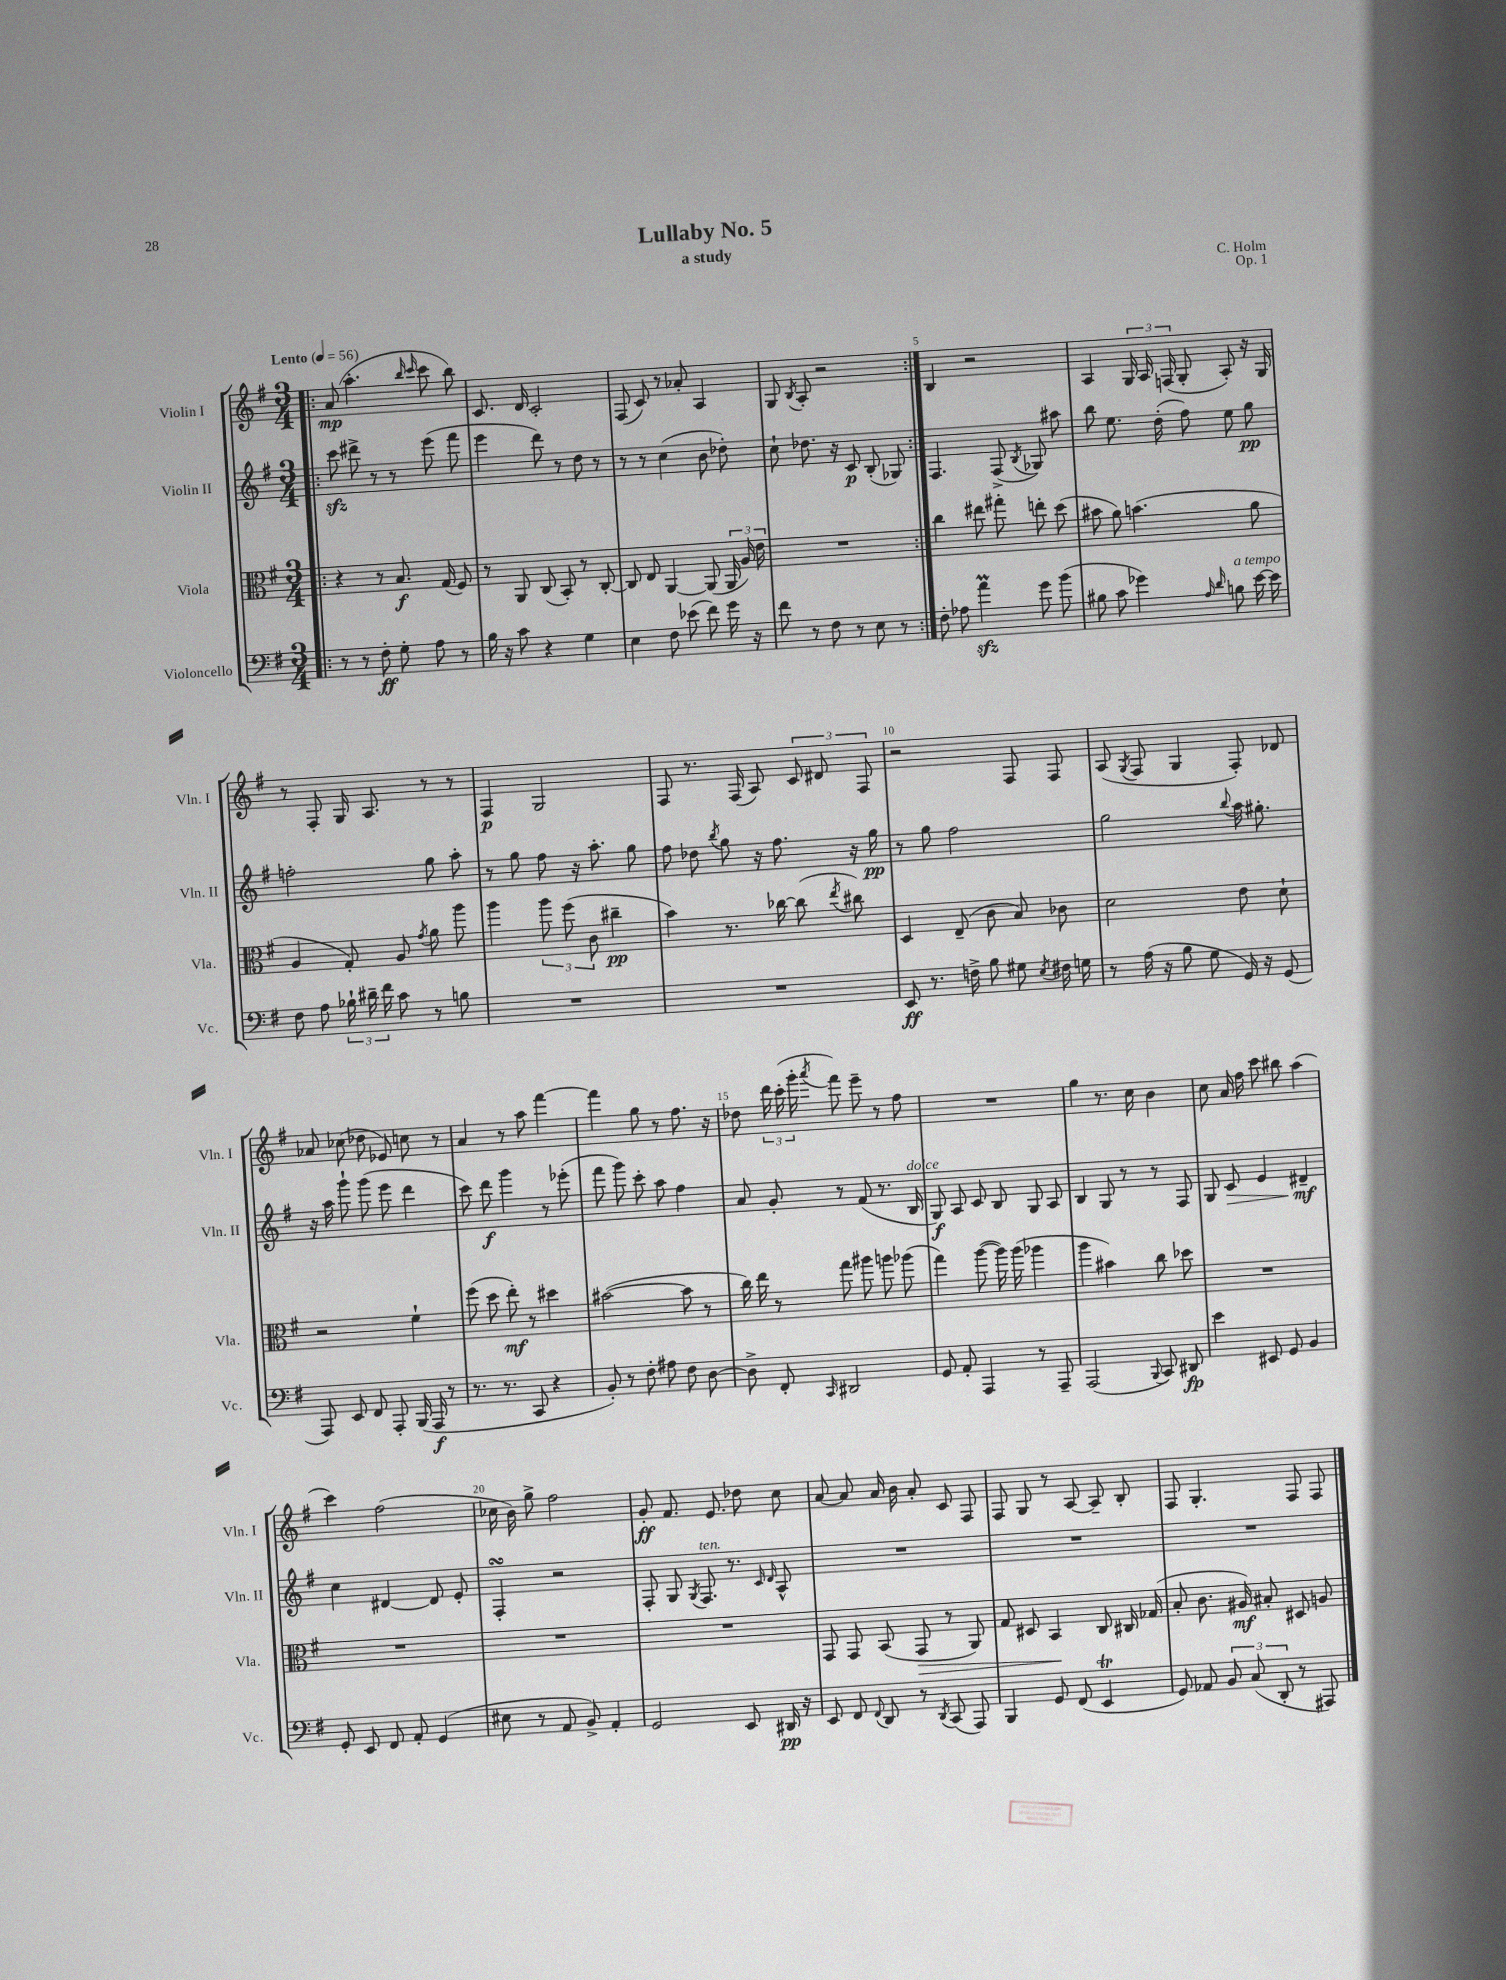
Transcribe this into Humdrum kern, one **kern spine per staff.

**kern	**dynam	**kern	**dynam	**kern	**dynam	**kern	**dynam
*part4	*part4	*part3	*part3	*part2	*part2	*part1	*part1
*staff4	*staff4	*staff3	*staff3	*staff2	*staff2	*staff1	*staff1
*I"Violoncello	*	*I"Viola	*	*I"Violin II	*	*I"Violin I	*
*I'Vc.	*	*I'Vla.	*	*I'Vln. II	*	*I'Vln. I	*
*clefF4	*	*clefC3	*	*clefG2	*	*clefG2	*
*k[f#]	*	*k[f#]	*	*k[f#]	*	*k[f#]	*
*M3/4	*	*M3/4	*	*M3/4	*	*M3/4	*
*MM56	*	*MM56	*	*MM56	*	*MM56	*
=1!|:	=1!|:	=1!|:	=1!|:	=1!|:	=1!|:	=1!|:	=1!|:
!	!	!	!	!	!	!LO:TX:a:B:t=Lento	!
8r	.	4r	.	8ccczz\	.	(8a/	mp
8r	.	.	.	8ddd#X^\	.	4.aa'\	.
8F#'\	ff	8r	.	8r	.	.	.
8G'\	.	8.B/	f	8r	.	.	.
.	.	.	.	.	.	16qqbb/	.
.	.	.	.	.	.	16qqccc/	.
8A\	.	.	.	(8eee\	.	8ccc\	.
.	.	(16G/	.	.	.	.	.
8r	.	8F#/)	.	8fff#\	.	8bb\)	.
=2	=2	=2	=2	=2	=2	=2	=2
16B\	.	8r	.	4eee\	.	8.c/	.
16r	.	.	.	.	.	.	.
8c\	.	8AA/	.	.	.	.	.
.	.	.	.	.	.	16d/	.
4r	.	(8C/	.	8ddd\)	.	2c'/	.
.	.	8BB'/)	.	8r	.	.	.
4G\	.	8r	.	8dd\	.	.	.
.	.	[8C'/	.	8r	.	.	.
=3	=3	=3	=3	=3	=3	=3	=3
4E\	.	8C/]	.	8r	.	(8F#/	.
.	.	8E/	.	8r	.	8c/)	.
8F#\	.	[4AA/	.	(4cc\	.	8r	.
(8e-X\	.	.	.	.	.	8a-X'/	.
8f#\)	.	(8AA/]	.	8b\	.	4A/	.
16g\	.	24AA/	.	8dd-X'\)	.	.	.
.	.	24A/)	.	.	.	.	.
16r	.	.	.	.	.	.	.
.	.	24e\	.	.	.	.	.
=4	=4	=4	=4	=4	=4	=4	=4
8f#\	.	2.r	.	8cc`\	.	8G/	.
.	.	.	.	.	.	8qB/	.
8r	.	.	.	8.dd-X\	.	8A'/	.
8F#\	.	.	.	.	.	2r	.
.	.	.	.	16r	.	.	.
8r	.	.	.	8c/	p	.	.
8E\	.	.	.	(8B'/	.	.	.
8r	.	.	.	8G-X/)	.	.	.
=5:|!	=5:|!	=5:|!	=5:|!	=5:|!	=5:|!	=5:|!	=5:|!
8F#'\	.	4cc\	.	4.F#/	.	4B/	.
8A-X\	.	.	.	.	.	.	.
4azzM\	.	8ee#X\	.	.	.	2r	.
.	.	8gg#X'\	.	(8F#^/	.	.	.
.	.	.	.	8qB/	.	.	.
8g\	.	8een'\	.	8G-X/)	.	.	.
(8b\	.	(8dd\	.	8aa#X\	.	.	.
=6	=6	=6	=6	=6	=6	=6	=6
8B#X\	.	8b#X\	.	8bb\	.	4A/	.
8c\	.	8a\)	.	8.ee\	.	.	.
4g-X\)	.	(4.bn\	.	.	.	24G/	.
.	.	.	.	.	.	24A/	.
.	.	.	.	(16dd'\	.	.	.
.	.	.	.	.	.	(24Fn/	.
.	.	.	.	8ff#\)	.	8G'/	.
16qqA/	.	.	.	.	.	.	.
16qqd/	.	.	.	.	.	.	.
!LO:TX:a:i:t=a tempo	!	!	!	!	!	!	!
8Bn\	.	.	.	8ee\	.	8A'/)	.
[16e\	.	8a\	.	8gg\	pp	16r	.
16e\]	.	.	.	.	.	16G/	.
!!LO:LB:g=z
=7	=7	=7	=7	=7	=7	=7	=7
8F#\	.	4A/	.	2ffn'\	.	8r	.
8A\	.	.	.	.	.	8F#'/	.
24B-X`\	.	8G'/)	.	.	.	16G/	.
24d#X~\	.	.	.	.	.	.	.
.	.	.	.	.	.	8.A/	.
24f#\	.	.	.	.	.	.	.
8c\	.	8A/	.	.	.	.	.
.	.	8qg/	.	.	.	.	.
8r	.	8a\	.	8gg\	.	8r	.
8Bn\	.	8aa\	.	8aa'\	.	8r	.
=8	=8	=8	=8	=8	=8	=8	=8
2.r	.	4aa\	.	8r	.	4F#/	p
.	.	.	.	8gg\	.	.	.
.	.	12aa\	.	8ff#\	.	2G/	.
.	.	(12ff#\	.	.	.	.	.
.	.	.	.	16r	.	.	.
.	.	12c\	.	.	.	.	.
.	.	.	.	8.aa'\	.	.	.
.	.	4cc#X~\	pp	.	.	.	.
.	.	.	.	8gg\	.	.	.
=9	=9	=9	=9	=9	=9	=9	=9
2.r	.	4b\)	.	8ff#\	.	8F#/	.
.	.	.	.	8dd-X\	.	8.r	.
.	.	.	.	8qbb/	.	.	.
.	.	8.r	.	8gg\	.	.	.
.	.	.	.	.	.	(16F#/	.
.	.	.	.	16r	.	8A/)	.
.	.	[16cc-X\	.	8.ff#\	.	.	.
.	.	(8cc-\]	.	.	.	12c/	.
.	.	.	.	.	.	12d#X/	.
.	.	8qee/	.	.	.	.	.
.	.	8cc#X\)	.	16r	.	.	.
.	.	.	.	.	.	12F#/	.
.	.	.	.	16gg\	pp	.	.
=10	=10	=10	=10	=10	=10	=10	=10
8EE/	ff	4D/	.	8r	.	2r	.
8.r	.	.	.	8gg\	.	.	.
.	.	(8E~/	.	2ff#\	.	.	.
16Fn^\	.	.	.	.	.	.	.
8B\	.	8c\	.	.	.	.	.
8G#X\	.	8B/)	.	.	.	8F#/	.
8qE/	.	.	.	.	.	.	.
16F#X\	.	8c-X\	.	.	.	8F#/	.
16Gn\	.	.	.	.	.	.	.
=11	=11	=11	=11	=11	=11	=11	=11
8r	.	2d\	.	2gg\	.	(8A/	.
.	.	.	.	.	.	8qG/	.
(16A\	.	.	.	.	.	8F#/	.
16r	.	.	.	.	.	.	.
8B\	.	.	.	.	.	4G/	.
8G\	.	.	.	.	.	.	.
.	.	.	.	8qqbb/	.	.	.
16GG/)	.	8e\	.	16aa\	.	8F#'/)	.
16r	.	.	.	8.gg#X'\	.	.	.
(8GG/	.	8d`\	.	.	.	8d-X/	.
!!LO:LB:g=z
=12	=12	=12	=12	=12	=12	=12	=12
8AAA/)	.	2r	.	16r	.	8a-X/	.
.	.	.	.	16aa\	.	.	.
8EE/	.	.	.	8ggg`\	.	(8cc-X\	.
8FF#/	.	.	.	(8ggg\	.	8dd-X\	.
8AAA'/	.	.	.	8eee\	.	8e-X/)	.
(16BBB/	.	4f#`\	.	4ddd\	.	8ccn\	.
16AAA/	f	.	.	.	.	.	.
8r	.	.	.	.	.	8r	.
=13	=13	=13	=13	=13	=13	=13	=13
8.r	.	(8ff#\	.	8ccc\)	.	4a/	.
.	.	8dd\	.	8ddd\	f	.	.
8.r	.	.	.	.	.	.	.
.	.	8ee'\)	mf	4ggg\	.	8r	.
8CC/	.	8r	.	.	.	8aa\	.
4r	.	4dd#X\	.	8r	.	[4fff#\	.
.	.	.	.	(8eee-X'\	.	.	.
=14	=14	=14	=14	=14	=14	=14	=14
8BB'/)	.	([2b#X\	.	8fff#\	.	4fff#\]	.
8r	.	.	.	8ggg\)	.	.	.
8F#'\	.	.	.	8ccc'\	.	8gg\	.
8A#X\	.	.	.	8aa\	.	8r	.
8F#\	.	8b#\]	.	4ff#\	.	8.ff#\	.
[8D\	.	8r	.	.	.	.	.
.	.	.	.	.	.	16r	.
=15	=15	=15	=15	=15	=15	=15	=15
8D^\]	.	16cc\)	.	8a/	.	8dd-X\	.
.	.	16ee\	.	.	.	.	.
8FF#'/	.	8r	.	8g'/	.	24ddd\	.
.	.	.	.	.	.	(24ccc'\	.
.	.	.	.	.	.	24ggg'\	.
16qqCC/	.	.	.	.	.	8qaaa/	.
2DD#X/	.	8gg\	.	8r	.	8fff#\)	.
.	.	8aa#X\	.	(8f#/	.	8eee~\	.
.	.	8aan\	.	8.r	.	8r	.
.	.	(8aa-X\	.	.	.	8ff#\	.
!	!	!	!	!LO:TX:a:i:t=dolce	!	!	!
.	.	.	.	16B/	.	.	.
=16	=16	=16	=16	=16	=16	=16	=16
8GG/	.	4gg\)	.	8G/)	f	2.r	.
8AA'/	.	.	.	8A/	.	.	.
4AAA/	.	([8aa\	.	8c/	.	.	.
.	.	16aa\])	.	8B/	.	.	.
.	.	(16aa\	.	.	.	.	.
8r	.	4aa-X\	.	8G/	.	.	.
8AAA~/	.	.	.	8A/	.	.	.
=17	=17	=17	=17	=17	=17	=17	=17
(2AAA/	.	4aa\	.	4B/	.	4gg\	.
.	.	4b#X\)	.	8G/	.	8.r	.
.	.	.	.	8r	.	.	.
.	.	.	.	.	.	16cc\	.
8qqBBB/	.	.	.	.	.	.	.
8CC/)	.	8cc\	.	8r	.	4b\	.
8DD#X/	fp	8dd-X\	.	8F#/	.	.	.
=18	=18	=18	=18	=18	=18	=18	=18
4e\	.	2.r	.	8G/	.	8cc\	.
!	!	!	!	!	!LO:HP:b	!	!
.	.	.	.	8c/	>	16a/	.
.	.	.	.	.	.	16ff#\	.
8EE#X/	.	.	.	4e/	.	8ccc\	.
8GG/	.	.	.	.	.	8bb#X\	.
4BB/	.	.	.	4d#X~/	mf	(4aa\	.
.	.	.	.	.	]	.	.
!!LO:LB:g=z
=19	=19	=19	=19	=19	=19	=19	=19
8GG'/	.	2.r	.	4cc\	.	4ccc\)	.
8EE/	.	.	.	.	.	.	.
8FF#/	.	.	.	[4d#X/	.	(2ff#\	.
8AA'/	.	.	.	.	.	.	.
(4GG/	.	.	.	8d#/]	.	.	.
.	.	.	.	8e'/	.	.	.
=20	=20	=20	=20	=20	=20	=20	=20
8E#X\	.	2.r	.	4F#sSsS'/	.	16cc-X\	.
.	.	.	.	.	.	16b\)	.
8r	.	.	.	.	.	8gg^\	.
8AA/	.	.	.	2r	.	2ff#\	.
8BB^/)	.	.	.	.	.	.	.
4AA'/	.	.	.	.	.	.	.
=21	=21	=21	=21	=21	=21	=21	=21
2GG/	.	2.r	.	8F#'/	.	8g'/	ff
.	.	.	.	8G/	.	8.f#/	.
.	.	.	.	8qG/	.	.	.
!	!	!	!	!LO:TX:a:i:t=ten.	!	!	!
.	.	.	.	8.F#/	.	.	.
.	.	.	.	.	.	8.e/	.
.	.	.	.	8.r	.	.	.
8EE/	.	.	.	.	.	8dd-X\	.
.	.	.	.	16qqc/	.	.	.
.	.	.	.	16qqd/	.	.	.
16DD#X/	pp	.	.	8A^^/	.	8cc\	.
16r	.	.	.	.	.	.	.
=22	=22	=22	=22	=22	=22	=22	=22
8EE/	.	8GG/	.	2.r	.	[8a/	.
8FF#/	.	8GG/	.	.	.	8a/]	.
8qqFF#/	.	.	.	.	.	.	.
8DD/	.	(8BB/	.	.	.	16a/	.
.	.	.	.	.	.	16b\	.
!	!	!	!LO:HP:b	!	!	!	!
8r	.	8GG/	>	.	.	8a'/	.
8qDD/	.	.	.	.	.	.	.
(8CC/	.	8r	.	.	.	8c/	.
8AAA/)	.	8AA/)	.	.	.	8F#/	.
=23	=23	=23	=23	=23	=23	=23	=23
4BBB/	.	8G/	.	2.r	.	8F#/	.
.	.	8D#X/	.	.	.	8G/	.
8GG/	.	4BB/	.	.	.	8r	.
(8FF#/	.	.	.	.	.	[8A/	.
4EET/	.	8C/	]	.	.	8A~/]	.
.	.	16C#X/	.	.	.	8B'/	.
.	.	(16G-X/	.	.	.	.	.
=24	=24	=24	=24	=24	=24	=24	=24
8GG/)	.	8B'/	.	2.r	.	8F#/	.
8AA-X/	.	8.c\	.	.	.	4.G'/	.
12BB/	.	.	.	.	.	.	.
.	.	16A#X/)	mf	.	.	.	.
(12C/	.	.	.	.	.	.	.
.	.	8B#X'/	.	.	.	.	.
12DD'/	.	.	.	.	.	.	.
8r	.	8D#X/	.	.	.	8F#/	.
8AAA#X/)	.	8An/	.	.	.	8F#/	.
==	==	==	==	==	==	==	==
*-	*-	*-	*-	*-	*-	*-	*-
